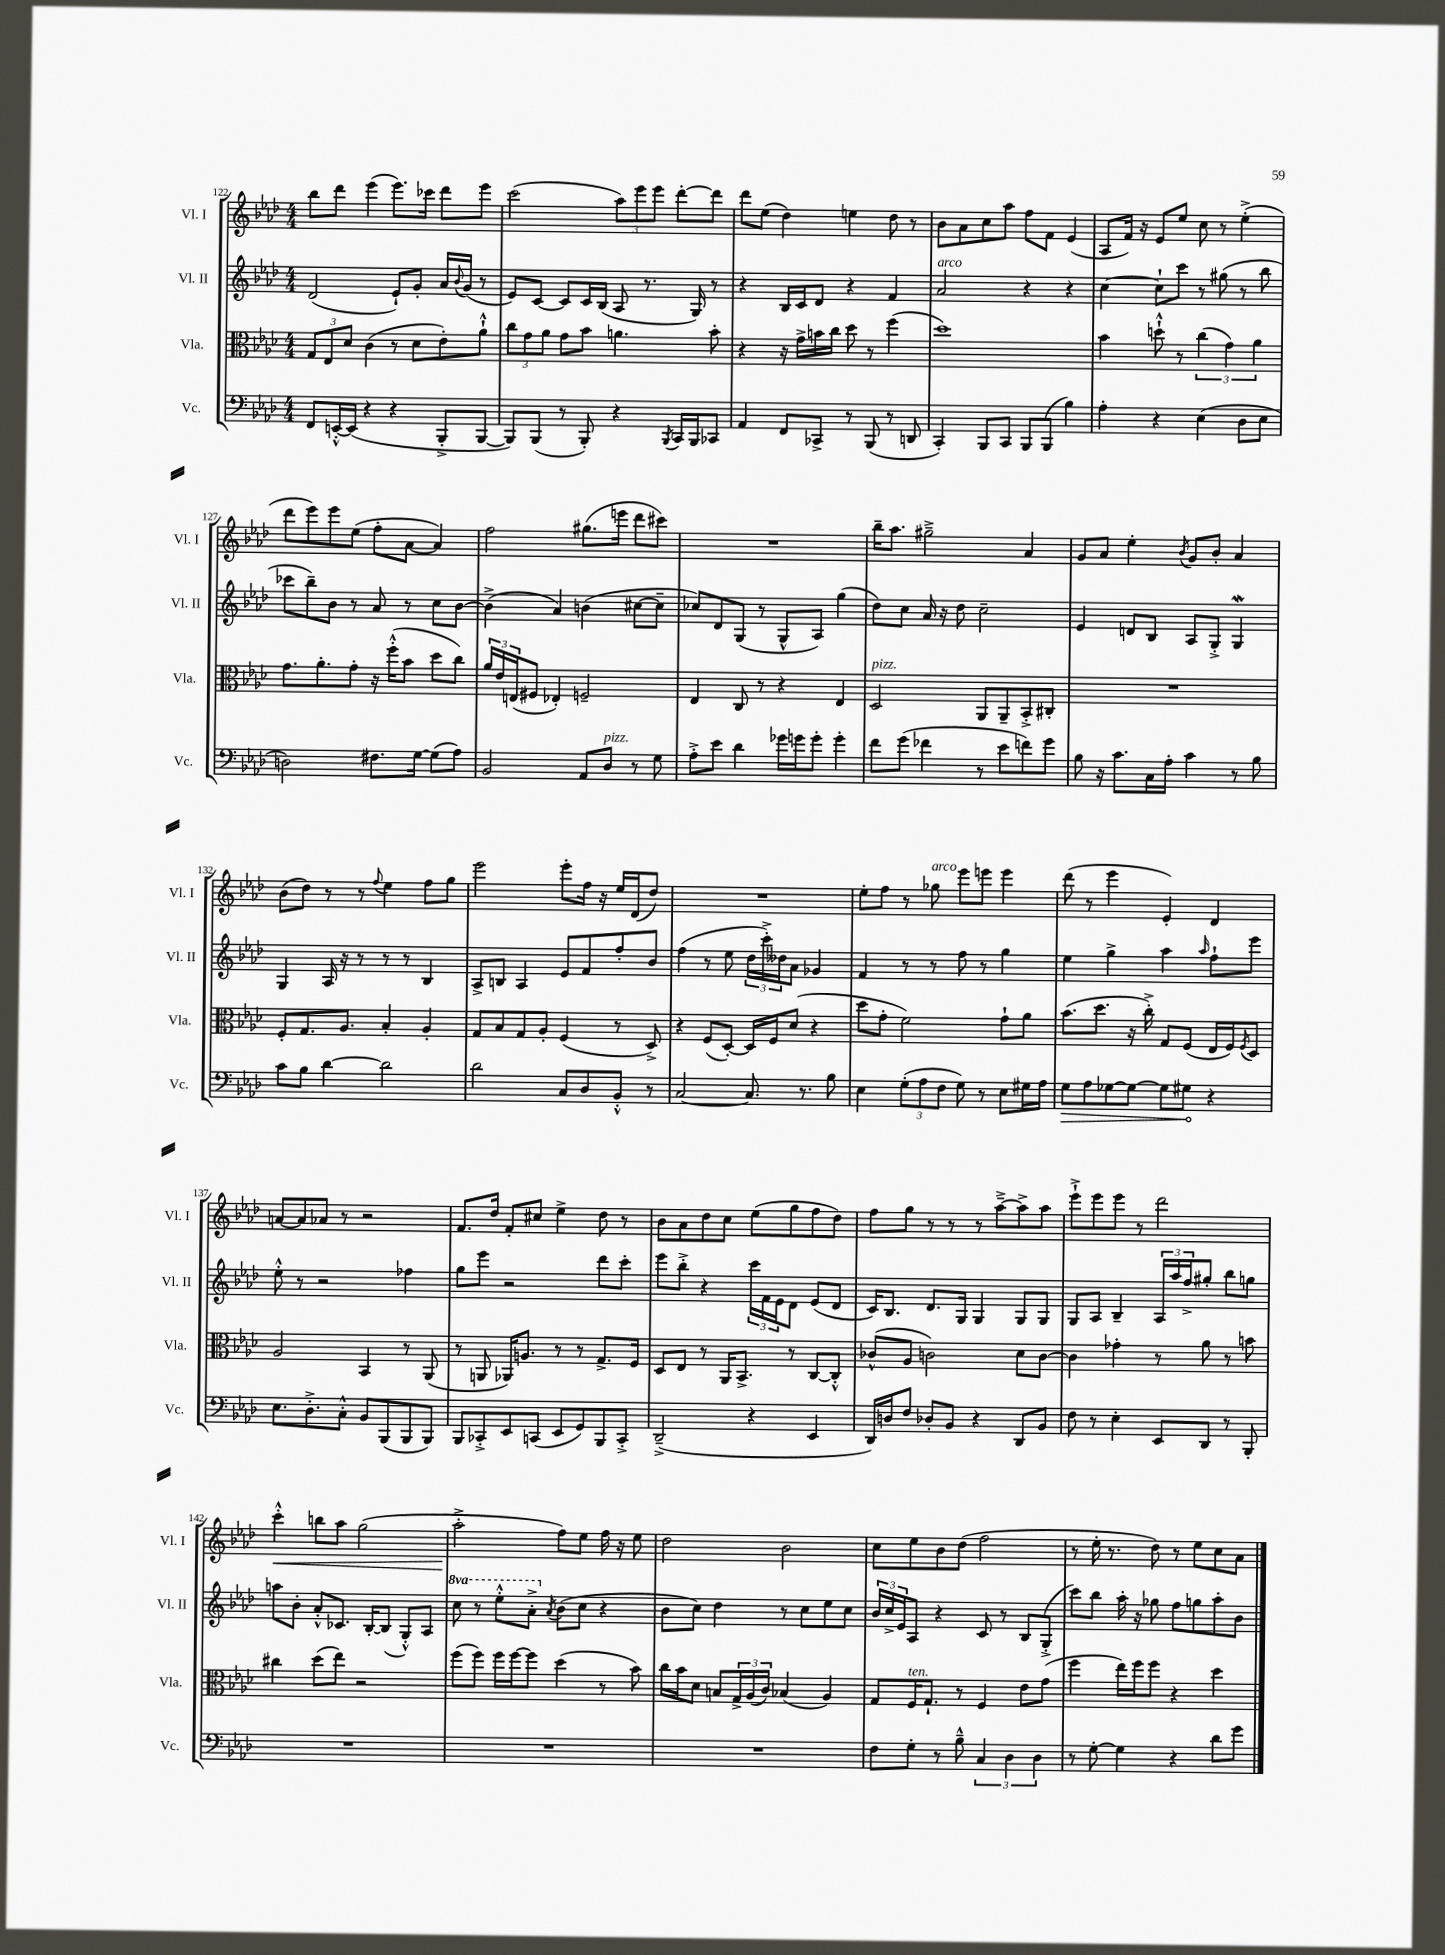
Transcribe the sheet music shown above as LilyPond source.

<<
\new StaffGroup <<
\new Staff = "s0" \with { instrumentName = "Vl. I" shortInstrumentName = "Vl. I" } {
    \clef treble \key aes \major \numericTimeSignature \time 4/4
    bes''8 des'''8 ees'''4( ees'''8.) ces'''16 des'''8 ees'''8 |
    c'''2( \tuplet 3/2 { aes''8) ees'''8 ees'''8 } des'''8~-. des'''8 |
    des'''8 ees''8( des''4) e''4 des''8 r8 |
    bes'8 aes'8 c''8 aes''8 f''8 f'8 ees'4( |
    aes8 f'16) r16 ees'8 ees''8 c''8 r8 ees''4-.->( |
    des'''8 ees'''8) ees'''8 ees''8( f''8-. aes'8~ aes'4) |
    f''2 gis''8.( e'''16 des'''8 cis'''8) |
    R1 |
    bes''16-- aes''8. gis''2---> aes'4 |
    g'8 aes'8 ees''4-. \acciaccatura { bes'8 } g'8 bes'8-. aes'4 |
    bes'8( des''8) r8 r8 \appoggiatura { f''8 } ees''4 f''8 g''8 |
    ees'''2 ees'''8-. f''16 r16 ees''16 des'16( des''8) |
    R1 |
    ees''8-. f''8 r8 ges''8^\markup { \italic "arco" } ees'''8 e'''8 e'''4 |
    des'''8( r8 ees'''4 ees'4-.) des'4 |
    a'8~ a'8 aes'8 r8 r2 |
    f'8. des''16 f'8-. cis''8 ees''4-> des''8 r8 |
    bes'8 aes'8 des''8 c''8 ees''8( g''8 f''8 des''8) |
    f''8 g''8 r8 r8 r8 aes''8~---> aes''8-> aes''8 |
    ees'''8-!-> ees'''8 ees'''8 r8 des'''2 |
    c'''4-.-^\< b''8 aes''8 g''2( |
    aes''2-.->\! f''8) ees''8 f''16 r16 ees''8 |
    des''2 bes'2 |
    c''8 ees''8 bes'8 des''8( f''2 |
    r8 ees''16-. r8. des''8) r8 ees''8 c''8 aes'8 \bar "|." |
}
\new Staff = "s1" \with { instrumentName = "Vl. II" shortInstrumentName = "Vl. II" } {
    \clef treble \key aes \major \numericTimeSignature \time 4/4 \set Staff.ottavationMarkups = #ottavation-simple-ordinals
    des'2( ees'8-!) g'8-. aes'16 \appoggiatura { bes'8 } g'16( r8 |
    ees'8) c'8~ c'8 c'16 bes16( aes8 r8. g16) r8 |
    r4 bes16 c'16 des'8 r4 f'4 |
    aes'2^\markup { \italic "arco" } r4 r4 |
    c''4~ c''8-! c'''8 r8 gis''8( r8 bes''8 |
    ces'''8 bes''8--) bes'8 r8 aes'8 r8 c''8 bes'8~ |
    bes'4->( aes'4) b'4( cis''8~ cis''8-- |
    ces''8) des'8 g8( r8 g8-^ aes8) g''4( |
    des''8) c''8 aes'16 r16 des''8 c''2-- |
    ees'4 d'8 bes8 aes8 g8-.-> g4\mordent |
    g4 aes16 r16 r8 r8 r8 bes4 |
    aes8-> b8 aes4 ees'8 f'8 f''8-. bes'8 |
    f''4( r8 ees''8 \tuplet 3/2 { des''16 c'''16-.->) deses''16 } aes'8 ges'4 |
    f'4 r8 r8 f''8 r8 g''4 |
    ees''4 g''4-> aes''4 \grace { aes''16 } f''8-! ees'''8 |
    ees''8-.-^ r8 r2 fes''4 |
    g''8 ees'''8 r2 des'''8 c'''8-. |
    ees'''8 bes''8-.-> r4 \tuplet 3/2 { c'''16 f'16 ees'16 } des'8 ees'8( des'8 |
    c'16) bes8. des'8. g16 g4 g8 g8 |
    g8 aes8 bes4-- \tuplet 3/2 { aes16 aes''16 f''16-> } gis''8-. bes''8 g''8 |
    a''8 bes'8-. aes'8-.-^ ces'8. bes16~-. bes8( g8-.-^) aes8 |
    \ottava #1 c'''8 r8 ees'''8-.-^ aes''8-.-> \ottava #0 \acciaccatura { aes'8 } bes'8( c''8 r4 |
    bes'8 c''8) des''4 r8 c''8 ees''8 c''8 |
    \tuplet 3/2 { bes'16 c''16-> ees'16 } aes8 r4 c'8 r8 bes8 g8-.->( |
    c'''8) bes''8 aes''16-. r16 ges''8 f''8 g''8 aes''8-. bes'8 \bar "|." |
}
\new Staff = "s2" \with { instrumentName = "Vla." shortInstrumentName = "Vla." } {
    \clef alto \key aes \major \numericTimeSignature \time 4/4
    \tuplet 3/2 { g8 ees8 des'8 } c'4( r8 des'8 ees'8-.) aes'8-!-^ |
    \tuplet 3/2 { c''8 g'8 aes'8 } g'8 bes'8 a'4. bes'8-. |
    r4 r16 g'16-> b'16 c''16 des''8 r8 f''4( |
    des''1) |
    bes'4 d''8-!-^ r8 \tuplet 3/2 { c''4( g'4) aes'4 } |
    g'8. aes'8.-. g'8-. r16 f''16-.-^( bes'8 des''8 c''8) |
    \tuplet 3/2 { aes'16 ees'16 e16( } fis8 ees4-.) f2-- |
    ees4 c8 r8 r4 ees4 |
    des2^\markup { \italic "pizz." } aes,8 aes,8-- bes,8-.-> cis8-. |
    R1 |
    f8-. g8. aes8. bes4-. aes4-. |
    g8 bes8 g8 aes8-. f4( r8 des8->) |
    r4 f8( des8~-.) des16 f16 des'8( r4 |
    des''8 g'8-. f'2) g'8-! aes'8 |
    bes'8.( des''8. r16 c''16-.->) g8 f8( ees16 f16) \acciaccatura { f8 } des8 |
    aes2 bes,4 r8 aes,8( |
    r8 a,8 aes,16) a8. r8 r8 g8.-> f16 |
    des8 ees8 r8 aes,16 bes,8.-> r8 c8~ c8-.-^ |
    ces'8-^( aes8 c'2) des'8 c'8~ |
    c'4 ges'4-. r8 aes'8 r8 b'8 |
    cis''4 des''8( ees''8) r2 |
    f''8( f''8) f''16 f''16~ f''8 des''4( r8 bes'8) |
    c''16 bes'16 des'8 b8 \tuplet 3/2 { g16-> aes16( c'16) } bes4( aes4) |
    g8 f16^\markup { \italic "ten." } g8.-! r8 f4 ees'8 g'8( |
    f''4 ees''16) f''16 f''8 r4 des''4 \bar "|." |
}
\new Staff = "s3" \with { instrumentName = "Vc." shortInstrumentName = "Vc." } {
    \clef bass \key aes \major \numericTimeSignature \time 4/4
    f,8 e,16~-.-^ e,16( r4 r4 bes,,8-.-> bes,,8~ |
    bes,,8) bes,,8( r8 bes,,8-.) r4 \acciaccatura { bes,,8 } c,16 bes,,16 ces,8 |
    aes,4 f,8 ces,8-> r8 bes,,8( r8 d,8 |
    c,4-.) bes,,8 c,8 bes,,8 bes,,8( bes4) |
    aes4-. r4 ees4( des8 ees8 |
    d2) fis8. g16~ g8( aes8) |
    bes,2 aes,8 des8^\markup { \italic "pizz." } r8 g8 |
    aes8-.-> ees'8 des'4 ges'16 g'16 g'8-. g'4-. |
    f'8 g'8( fes'4 r8 ees'8 f'8) g'8 |
    bes8 r16 c'8. c16 aes16-. c'4 r8 bes8 |
    c'8 bes8 des'4~ des'2 |
    des'2 c8 des8 bes,8-.-^ r8 |
    c2~ c8. r8. bes8 |
    ees4 \tuplet 3/2 { g8-.( aes8 f8 } g8) r8 ees8 gis16 aes16 |
    \once \override Hairpin.circled-tip = ##t g8\> aes8 ges8~ ges8~ ges8 gis8\! r4 |
    ees8. des8.-.-> c8-.-^ bes,8 bes,,8( bes,,8 bes,,8) |
    bes,,8 ces,8-.-> ees,8 c,8( ees,8 g,8) bes,,8 c,8-.-> |
    des,2--->( r4 ees,4 |
    des,16) d16 f8 des8-. bes,8 r4 des,8 bes,8 |
    f8 r8 ees4-. ees,8 des,8 r8 bes,,8-. |
    R1 |
    R1 |
    R1 |
    f8 g8-. r8 bes8---^ \tuplet 3/2 { c4 des4 des4 } |
    r8 g8~-. g4 r4 des'8 g'8 \bar "|." |
}
>>
>>
\layout { \context { \Score currentBarNumber = #122 } }
